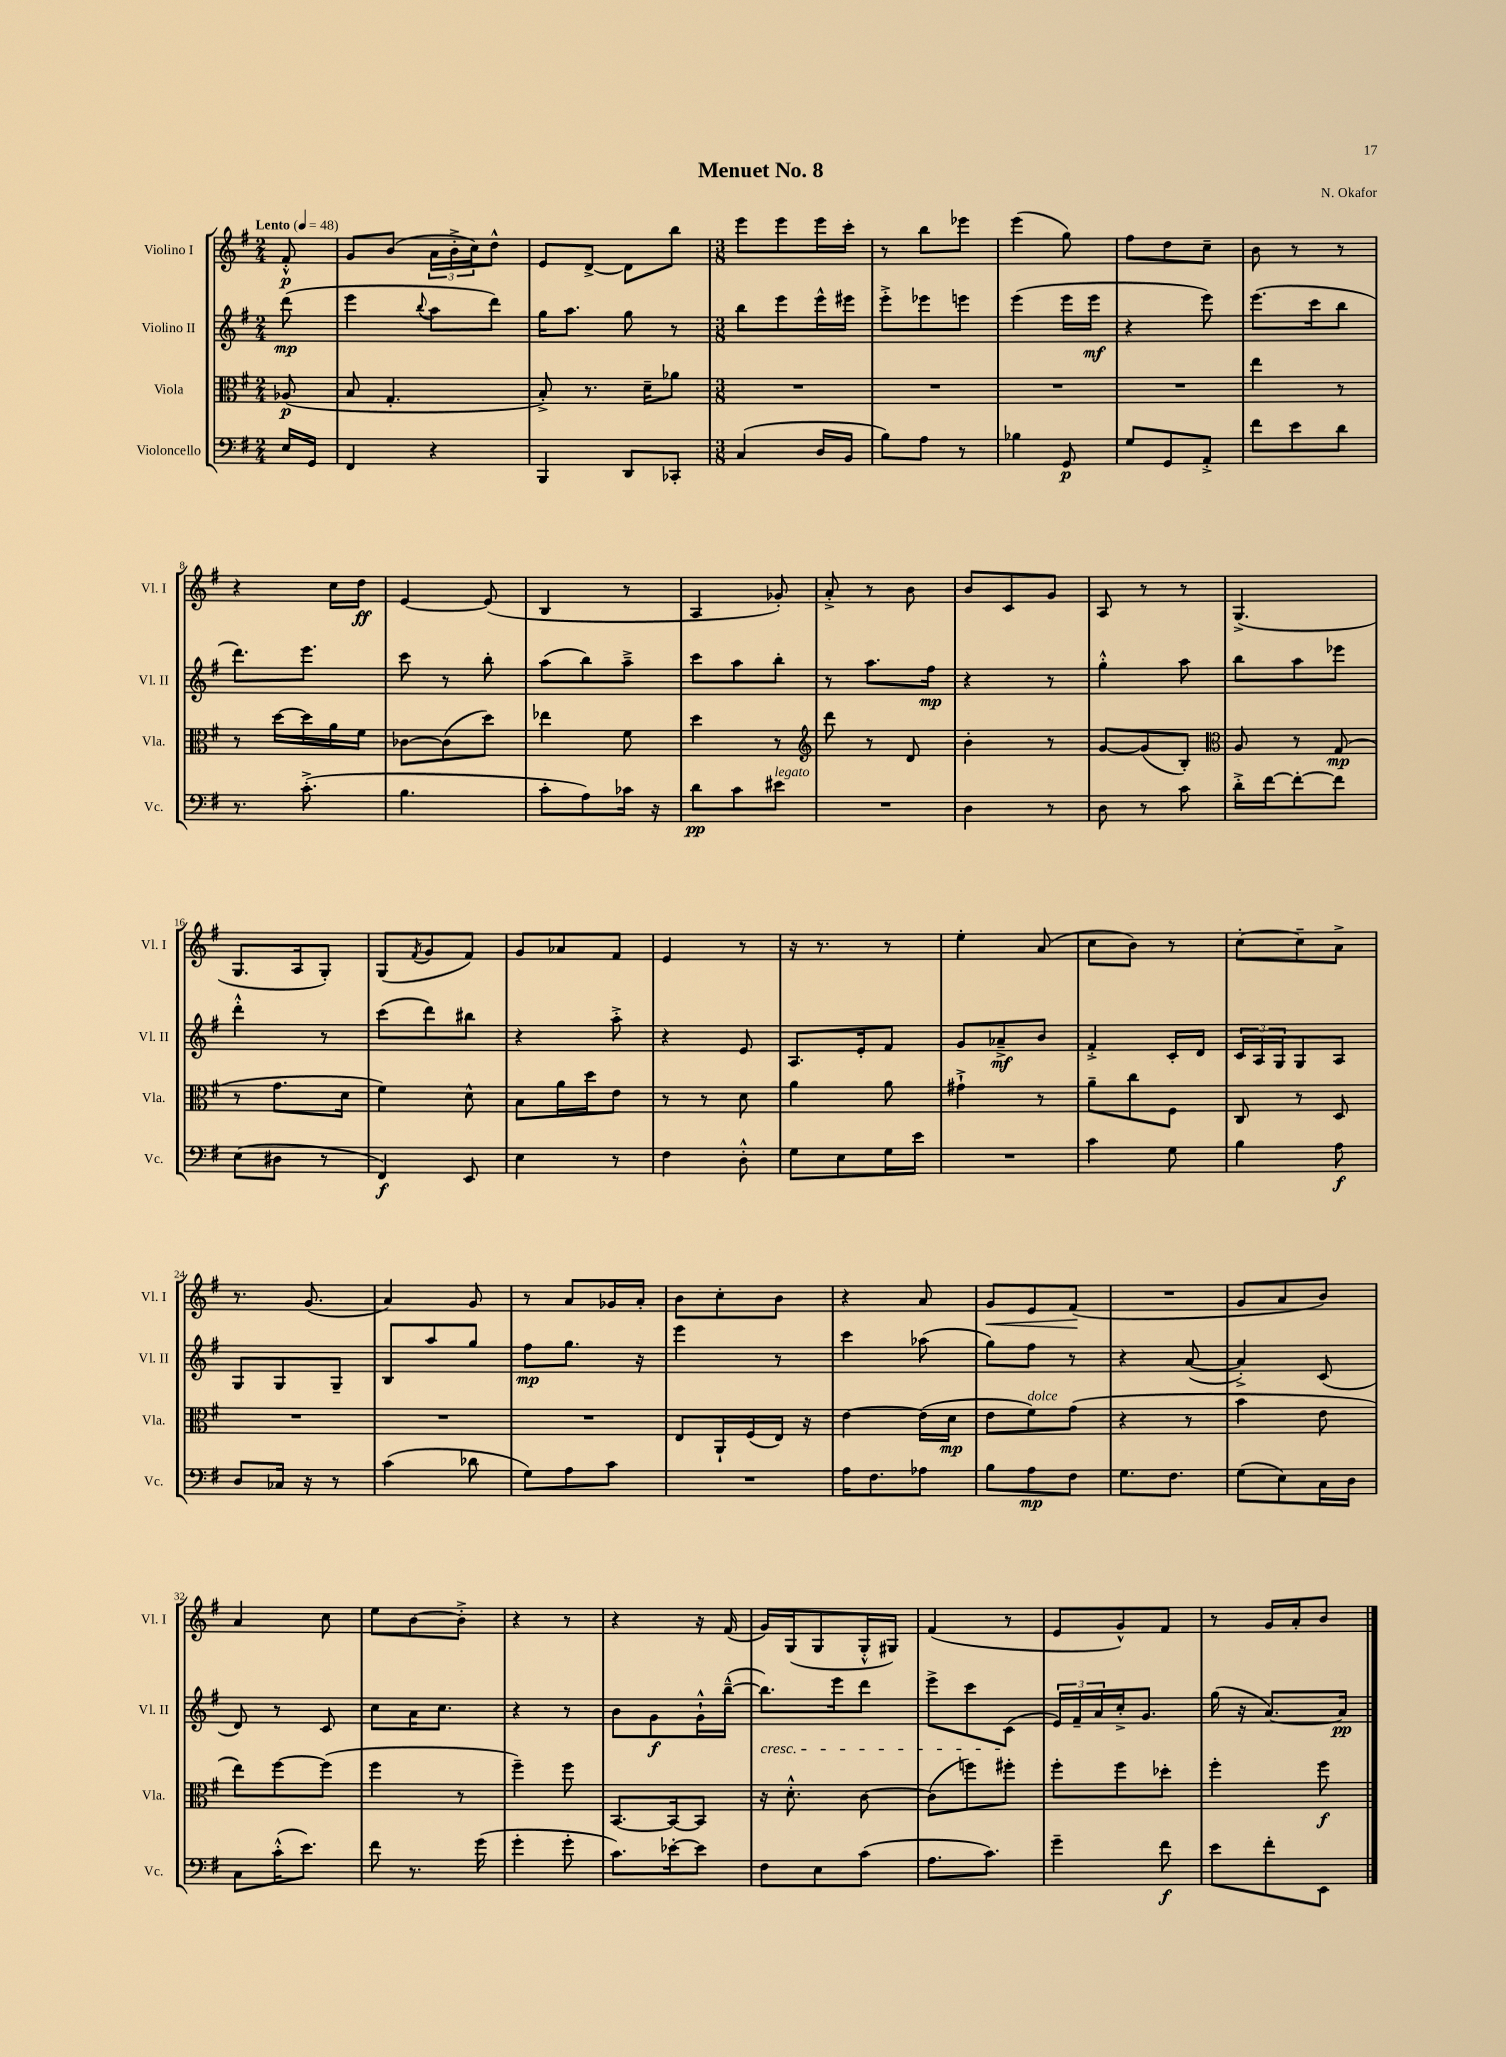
\header { title = "Menuet No. 8" composer = "N. Okafor" }
<<
\new StaffGroup <<
\new Staff = "s0" \with { instrumentName = "Violino I" shortInstrumentName = "Vl. I" } {
    \clef treble \key g \major \numericTimeSignature \time 2/4 \partial 8 \tempo "Lento" 4 = 48
    fis'8-.-^\p |
    g'8 b'8( \tuplet 3/2 { a'16 b'16-.-> c''16) } d''8-^ |
    e'8 d'8~-> d'8 b''8 |
    \numericTimeSignature \time 3/8 e'''8 e'''8 e'''16 c'''16-. |
    r8 b''8 ees'''8 |
    e'''4( g''8) |
    fis''8 d''8 c''8-- |
    b'8 r8 r8 |
    r4 c''16 d''16\ff |
    e'4~ e'8( |
    b4 r8 |
    a4 ges'8-.) |
    a'8-.-> r8 b'8 |
    b'8 c'8 g'8 |
    a8 r8 r8 |
    g4.->( |
    g8. a16 g8-.) |
    g8( \acciaccatura { fis'8 } g'8 fis'8) |
    g'8 aes'8 fis'8 |
    e'4 r8 |
    r16 r8. r8 |
    e''4-. a'8( |
    c''8 b'8) r8 |
    c''8~-. c''8-- a'8-> |
    r8. g'8.( |
    a'4) g'8 |
    r8 a'8 ges'16 a'16-. |
    b'8 c''8-. b'8 |
    r4 a'8 |
    g'8\< e'8 fis'8\!( |
    R4. |
    g'8 a'8 b'8) |
    a'4 c''8 |
    e''8 b'8~ b'8-.-> |
    r4 r8 |
    r4 r16 fis'16( |
    g'16) g16( g8 g16-.-^ gis16) |
    fis'4( r8 |
    e'8 g'8-^) fis'8 |
    r8 g'16 a'16-. b'8 \bar "|." |
}
\new Staff = "s1" \with { instrumentName = "Violino II" shortInstrumentName = "Vl. II" } {
    \clef treble \key g \major \numericTimeSignature \time 2/4 \partial 8
    d'''8\mp( |
    e'''4 \appoggiatura { b''8 } a''8 d'''8) |
    g''16 a''8. g''8 r8 |
    \numericTimeSignature \time 3/8 b''8 e'''8 e'''16-^ eis'''16 |
    e'''8-.-> ees'''8 e'''8 |
    e'''4( e'''16 e'''16\mf |
    r4 e'''8) |
    e'''8.( c'''16 b''8 |
    d'''8.) e'''8. |
    c'''8 r8 b''8-. |
    a''8( b''8) a''8---> |
    c'''8 a''8 b''8-. |
    r8 a''8. fis''16\mp |
    r4 r8 |
    g''4-.-^ a''8 |
    b''8 a''8 ees'''8 |
    d'''4-.-^ r8 |
    c'''8( d'''8) bis''8 |
    r4 a''8-.-> |
    r4 e'8 |
    a8. e'16-. fis'8 |
    g'8 aes'8--->\mf b'8 |
    fis'4-.-> c'16-. d'16 |
    \tuplet 3/2 { c'16 a16 g16 } g8 a8 |
    g8 g8 g8-- |
    b8 a''8 g''8 |
    fis''8\mp g''8. r16 |
    e'''4 r8 |
    c'''4 aes''8( |
    g''8) fis''8 r8 |
    r4 a'8~( |
    a'4-.->) c'8( |
    d'8) r8 c'8 |
    c''8 a'16 c''8. |
    r4 r8 |
    b'8 g'8\f g'16-!-^ b''16~---^( |
    b''8.\cresc) e'''16 d'''8 |
    e'''8-> c'''8 c'8\!( |
    \tuplet 3/2 { e'16) fis'16-- a'16 } c''16-.-> g'8. |
    g''16( r16 a'8.~) a'16\pp \bar "|." |
}
\new Staff = "s2" \with { instrumentName = "Viola" shortInstrumentName = "Vla." } {
    \clef alto \key g \major \numericTimeSignature \time 2/4 \partial 8
    aes8\p( |
    b8 g4.-. |
    b8-.->) r8. d'16-- aes'8 |
    \numericTimeSignature \time 3/8 R4. |
    R4. |
    R4. |
    R4. |
    e''4 r8 |
    r8 d''16~ d''16 a'16 fis'16 |
    ces'8~ ces'8( d''8) |
    ees''4 fis'8 |
    d''4 r8 |
    \clef treble d'''8 r8 d'8 |
    b'4-. r8 |
    g'8~ g'8( b8-.) |
    \clef alto a8 r8 g8\mp( |
    r8 g'8. d'16 |
    fis'4) d'8-^ |
    b8 a'16 d''16 e'8 |
    r8 r8 d'8 |
    a'4 a'8 |
    gis'4-!-> r8 |
    a'8-- c''8 fis8 |
    c8 r8 d8 |
    R4. |
    R4. |
    R4. |
    e8 a,16-! fis16( e16) r16 |
    e'4~ e'16( d'16\mp |
    e'8 fis'8^\markup { \italic "dolce" }) g'8( |
    r4 r8 |
    b'4 e'8 |
    e''8) fis''8~ fis''8( |
    fis''4 r8 |
    fis''4--) fis''8 |
    b,8.~ b,16~ b,8 |
    r16 d'8.-.-^ c'8~ |
    c'8( f''8) fis''8-. |
    fis''8-. fis''8 des''8-. |
    fis''4-. fis''8\f \bar "|." |
}
\new Staff = "s3" \with { instrumentName = "Violoncello" shortInstrumentName = "Vc." } {
    \clef bass \key g \major \numericTimeSignature \time 2/4 \partial 8
    e16 g,16 |
    fis,4 r4 |
    b,,4 d,8 ces,8-. |
    \numericTimeSignature \time 3/8 c4( d16 b,16 |
    b8) a8 r8 |
    bes4 g,8\p |
    g8 g,8 a,8-.-> |
    fis'8 e'8 d'8 |
    r8. c'8.-.->( |
    b4. |
    c'8-. a8) ces'16 r16 |
    d'8\pp c'8 eis'8^\markup { \italic "legato" } |
    R4. |
    d4 r8 |
    d8 r8 c'8 |
    d'16-.-> fis'16~ fis'8~-. fis'8 |
    e8( dis8 r8 |
    fis,4\f) e,8 |
    e4 r8 |
    fis4 d8-.-^ |
    g8 e8 g16 e'16 |
    R4. |
    c'4 g8 |
    b4 a8\f |
    d8 ces16 r16 r8 |
    c'4( des'8 |
    g8) a8 c'8 |
    R4. |
    a16 fis8. aes8 |
    b8 a8\mp fis8 |
    g8. fis8. |
    g8( e8) c16 d16 |
    c8 c'16-.-^( e'8.) |
    fis'8 r8. g'16( |
    g'4-. g'8-. |
    c'8.) ees'16~-. ees'8 |
    fis8 e8 c'8( |
    a8. c'8.) |
    g'4-- fis'8\f |
    e'8 fis'8-. e,8 \bar "|." |
}
>>
>>
